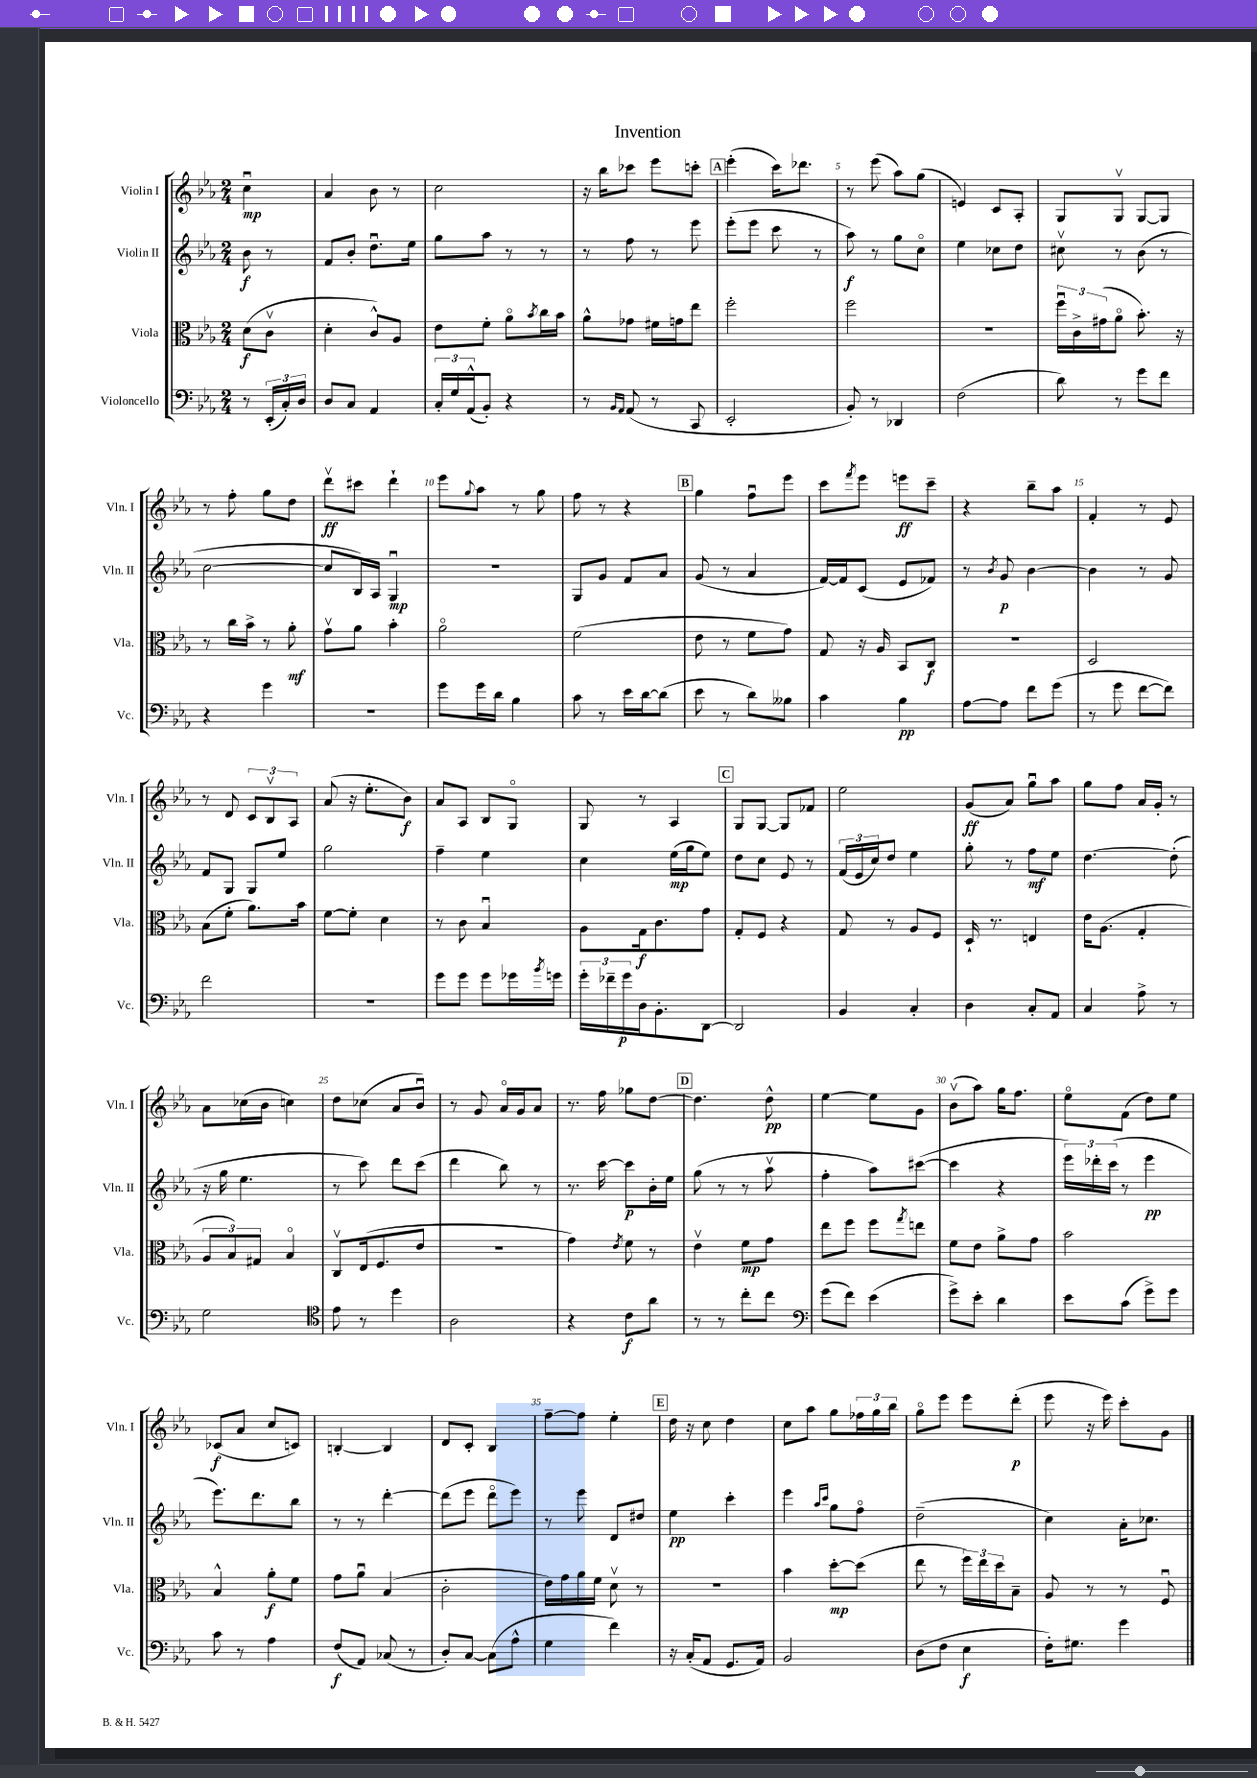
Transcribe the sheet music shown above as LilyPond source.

\header { title = "Invention" }
<<
\new StaffGroup <<
\new Staff = "s0" \with { instrumentName = "Violin I" shortInstrumentName = "Vln. I" } {
    \clef treble \key ees \major \numericTimeSignature \time 2/4 \partial 4
    c''4\downbow\mp |
    aes'4 bes'8 r8 |
    c''2 |
    r16 bes''16 ces'''8 ees'''8 c'''8-. |
    \mark \markup { \box "A" } ees'''4-.( c'''16) des'''8. |
    r8 ees'''8( aes''8) g''8( |
    e'4) c'8 aes8-. |
    g8 g8\upbow g8~ g8 |
    r8 f''8-. g''8 d''8 |
    d'''8\upbow\ff cis'''8 d'''4-! |
    ees'''8 \appoggiatura { g''8 } aes''8 r8 g''8 |
    f''8 r8 r4 |
    \mark \markup { \box "B" } g''4 f''8\downbow ees'''8 |
    c'''8 \acciaccatura { f'''8 } ees'''8 e'''8\ff c'''8-- |
    r4 bes''8-- aes''8 |
    f'4-. r8 ees'8 |
    r8 d'8 \tuplet 3/2 { c'8 bes8\upbow aes8 } |
    aes'8( r16 ees''8.-. bes'8\f) |
    aes'8 aes8 bes8 g8\flageolet |
    g8 r8 aes4 |
    \mark \markup { \box "C" } g8 g8~ g8 fes'8 |
    ees''2 |
    g'8\ff( aes'8) g''8\downbow aes''8 |
    g''8 f''8 aes'16 g'16-. r8 |
    aes'8 ces''16( bes'16 c''4) |
    d''8 ces''8( aes'8 bes'8\downbow) |
    r8 g'8 aes'16\flageolet g'16 aes'8 |
    r8. f''16 ges''8 d''8~ |
    \mark \markup { \box "D" } d''4. d''8-^\pp |
    ees''4~ ees''8 g'8 |
    bes'8\upbow( aes''8) g''16 f''8. |
    ees''8\flageolet f'8( d''8) ees''8 |
    ces'8\f( aes'8 c''8 c'8) |
    b4~-. b4 |
    d'8 c'8-. bes4 |
    f''8~-- f''8 ees''4-. |
    \mark \markup { \box "E" } d''16 r16 c''8 d''4 |
    c''8 aes''8 g''8 \tuplet 3/2 { fes''16 g''16 bes''16 } |
    g''8\flageolet ees'''8 ees'''8 d'''8-.\p( |
    ees'''8 r16 ees'''16) c'''8-. g'8 \bar "|." |
}
\new Staff = "s1" \with { instrumentName = "Violin II" shortInstrumentName = "Vln. II" } {
    \clef treble \key ees \major \numericTimeSignature \time 2/4 \partial 4
    bes'8\f r8 |
    f'8 bes'8-. d''8.\downbow ees''16 |
    g''8 aes''8 r8 r8 |
    r8 f''8 r8 ees'''8 |
    \mark \markup { \box "A" } ees'''8-.( ees'''8 c'''8 r8 |
    aes''8\f) r8 g''8 c''8\flageolet |
    ees''4 ces''8 d''8 |
    cis''8\upbow r8 bes'8( r8 |
    c''2~ |
    c''8 bes16) aes16 g4\downbow\mp |
    R2 |
    g8 g'8 f'8 aes'8 |
    \mark \markup { \box "B" } g'8( r8 aes'4 |
    f'16~) f'16 c'8( ees'8 fes'8) |
    r8 \acciaccatura { bes'8 } g'8\p bes'4~ |
    bes'4 r8 g'8 |
    f'8 g8 g8 ees''8 |
    g''2 |
    f''4-- ees''4 |
    c''4 ees''16\mp( g''16 ees''8) |
    \mark \markup { \box "C" } d''8 c''8 ees'8 r8 |
    \tuplet 3/2 { f'16( ees'16 c''16) } d''8 ees''4 |
    g''8-. r8 f''8\mf ees''8 |
    d''4.~ d''8-.( |
    r16 g''16 ees''4. |
    r8 c'''8) d'''8 c'''8( |
    d'''4 bes''8) r8 |
    r8. c'''16~ c'''8\p bes'16-. ees''16 |
    \mark \markup { \box "D" } g''8( r8 r8 aes''8\upbow |
    f''4-. aes''8) cis'''8~( |
    cis'''4 r4 |
    \tuplet 3/2 { ees'''16) des'''16-. c'''16( } r8 ees'''4\pp |
    ees'''8.) d'''8. bes''8 |
    r8 r8 d'''4~-. |
    d'''8( ees'''8 d'''8\flageolet ees'''8) |
    r8 ees'''8 d'8 dis''8 |
    \mark \markup { \box "E" } ees''4\pp c'''4-. |
    ees'''4 \grace { aes''16 c'''16 } g''8 f''8\flageolet |
    d''2--( |
    c''4) aes'16-. ces''8. \bar "|." |
}
\new Staff = "s2" \with { instrumentName = "Viola" shortInstrumentName = "Vla." } {
    \clef alto \key ees \major \numericTimeSignature \time 2/4 \partial 4
    d'8\f( c'8\upbow |
    d'4-. c'8-^) aes8 |
    ees'8 f'8-. aes'8\flageolet \acciaccatura { bes'8 } c''16 bes'16 |
    aes'8-^ ges'8 fis'16 g'16 ees''8 |
    \mark \markup { \box "A" } f''2-. |
    f''2 |
    R2 |
    \tuplet 3/2 { f''16\downbow c'16-> gis'16( } aes'8\flageolet bes'8.-.) r16 |
    r8 c''16 bes'16-> r8 aes'8-.\mf |
    g'8\upbow aes'8 bes'4-. |
    aes'2\flageolet |
    f'2( |
    \mark \markup { \box "B" } ees'8 r8 f'8 g'8) |
    g8 r16 aes16 bes,8 c8\f |
    r2 |
    d2 |
    bes8( f'8-. aes'8.) bes'16 |
    f'8~ f'8-. d'4 |
    r8 c'8 bes4\downbow |
    aes8 g16\f c'8. g'8 |
    \mark \markup { \box "C" } g8-. f8 r4 |
    g8 r8 aes8 f8 |
    d16-! r8. e4 |
    ees'16 aes8.( g4-. |
    \tuplet 3/2 { aes8 bes8) gis8 } bes4\flageolet |
    c8\upbow ees16( f8. ees'8 |
    R2 |
    g'4) \acciaccatura { ees'8 } f'8 r8 |
    \mark \markup { \box "D" } ees'4\upbow f'8\mp g'8 |
    ees''8 f''8 f''8 \acciaccatura { g''8 } e''8 |
    f'8 ees'8 aes'8-> g'8 |
    bes'2 |
    bes4-^ aes'8-.\f f'8 |
    g'8 aes'8\downbow bes4( |
    c'2-. |
    ees'16) g'16 aes'16 f'16 d'8\upbow r8 |
    \mark \markup { \box "E" } R2 |
    bes'4 d''8~-.\mp d''8( |
    ees''8 r8 \tuplet 3/2 { f''16) ees''16 d''16 } bes8-- |
    aes8 r8 r8 f8\downbow \bar "|." |
}
\new Staff = "s3" \with { instrumentName = "Violoncello" shortInstrumentName = "Vc." } {
    \clef bass \key ees \major \numericTimeSignature \time 2/4 \partial 4
    r8 \tuplet 3/2 { ees,16-.( c16-.) d16 } |
    d8 c8 aes,4 |
    \tuplet 3/2 { c16-. g16 aes,16-^( } bes,8-.) r4 |
    r8 \grace { bes,16 aes,16 } aes,8( r8 c,8 |
    \mark \markup { \box "A" } ees,2-. |
    bes,8-.) r8 des,4 |
    f2( |
    d'8) r8 g'8 f'8 |
    r4 g'4 |
    r2 |
    g'8 g'16 d'16 bes4 |
    c'8 r8 ees'16 d'16~ d'8( |
    \mark \markup { \box "B" } ees'8 r8 d'8) beses8 |
    c'4 bes4\pp |
    aes8~ aes8 f'8 g'8( |
    r8 g'8 f'8~ f'8) |
    f'2 |
    R2 |
    g'8 g'8 g'8 ges'16 \acciaccatura { bes'8 } g'16 |
    \tuplet 3/2 { g'16-. fes'16-- g'16\p } d16 bes,8.-. d,8~ |
    \mark \markup { \box "C" } d,2 |
    bes,4 c4-. |
    d4 c8-. aes,8 |
    c4 aes8-> r8 |
    g2 |
    \clef tenor ees'8 r8 d''4 |
    aes2 |
    r4 c'8\f aes'8 |
    \mark \markup { \box "D" } r8 r8 c''8-. c''8 |
    \clef bass g'8( f'8) ees'4( |
    g'8->) ees'8-. d'4 |
    ees'8 c'8( g'8->) g'8 |
    c'8 r8 aes4 |
    f8\f( aes,8) ces8( r8 |
    d8-.) c8~ c8( aes8-^ |
    g4 f'4) |
    \mark \markup { \box "E" } r16 c16-.( aes,8 g,8. aes,16) |
    bes,2 |
    d8( f8 ees4\f |
    f16-.) gis8. g'4 \bar "|." |
}
>>
>>
\layout { \context { \Score \override BarNumber.break-visibility = ##(#f #t #t) barNumberVisibility = #(every-nth-bar-number-visible 5) } }
